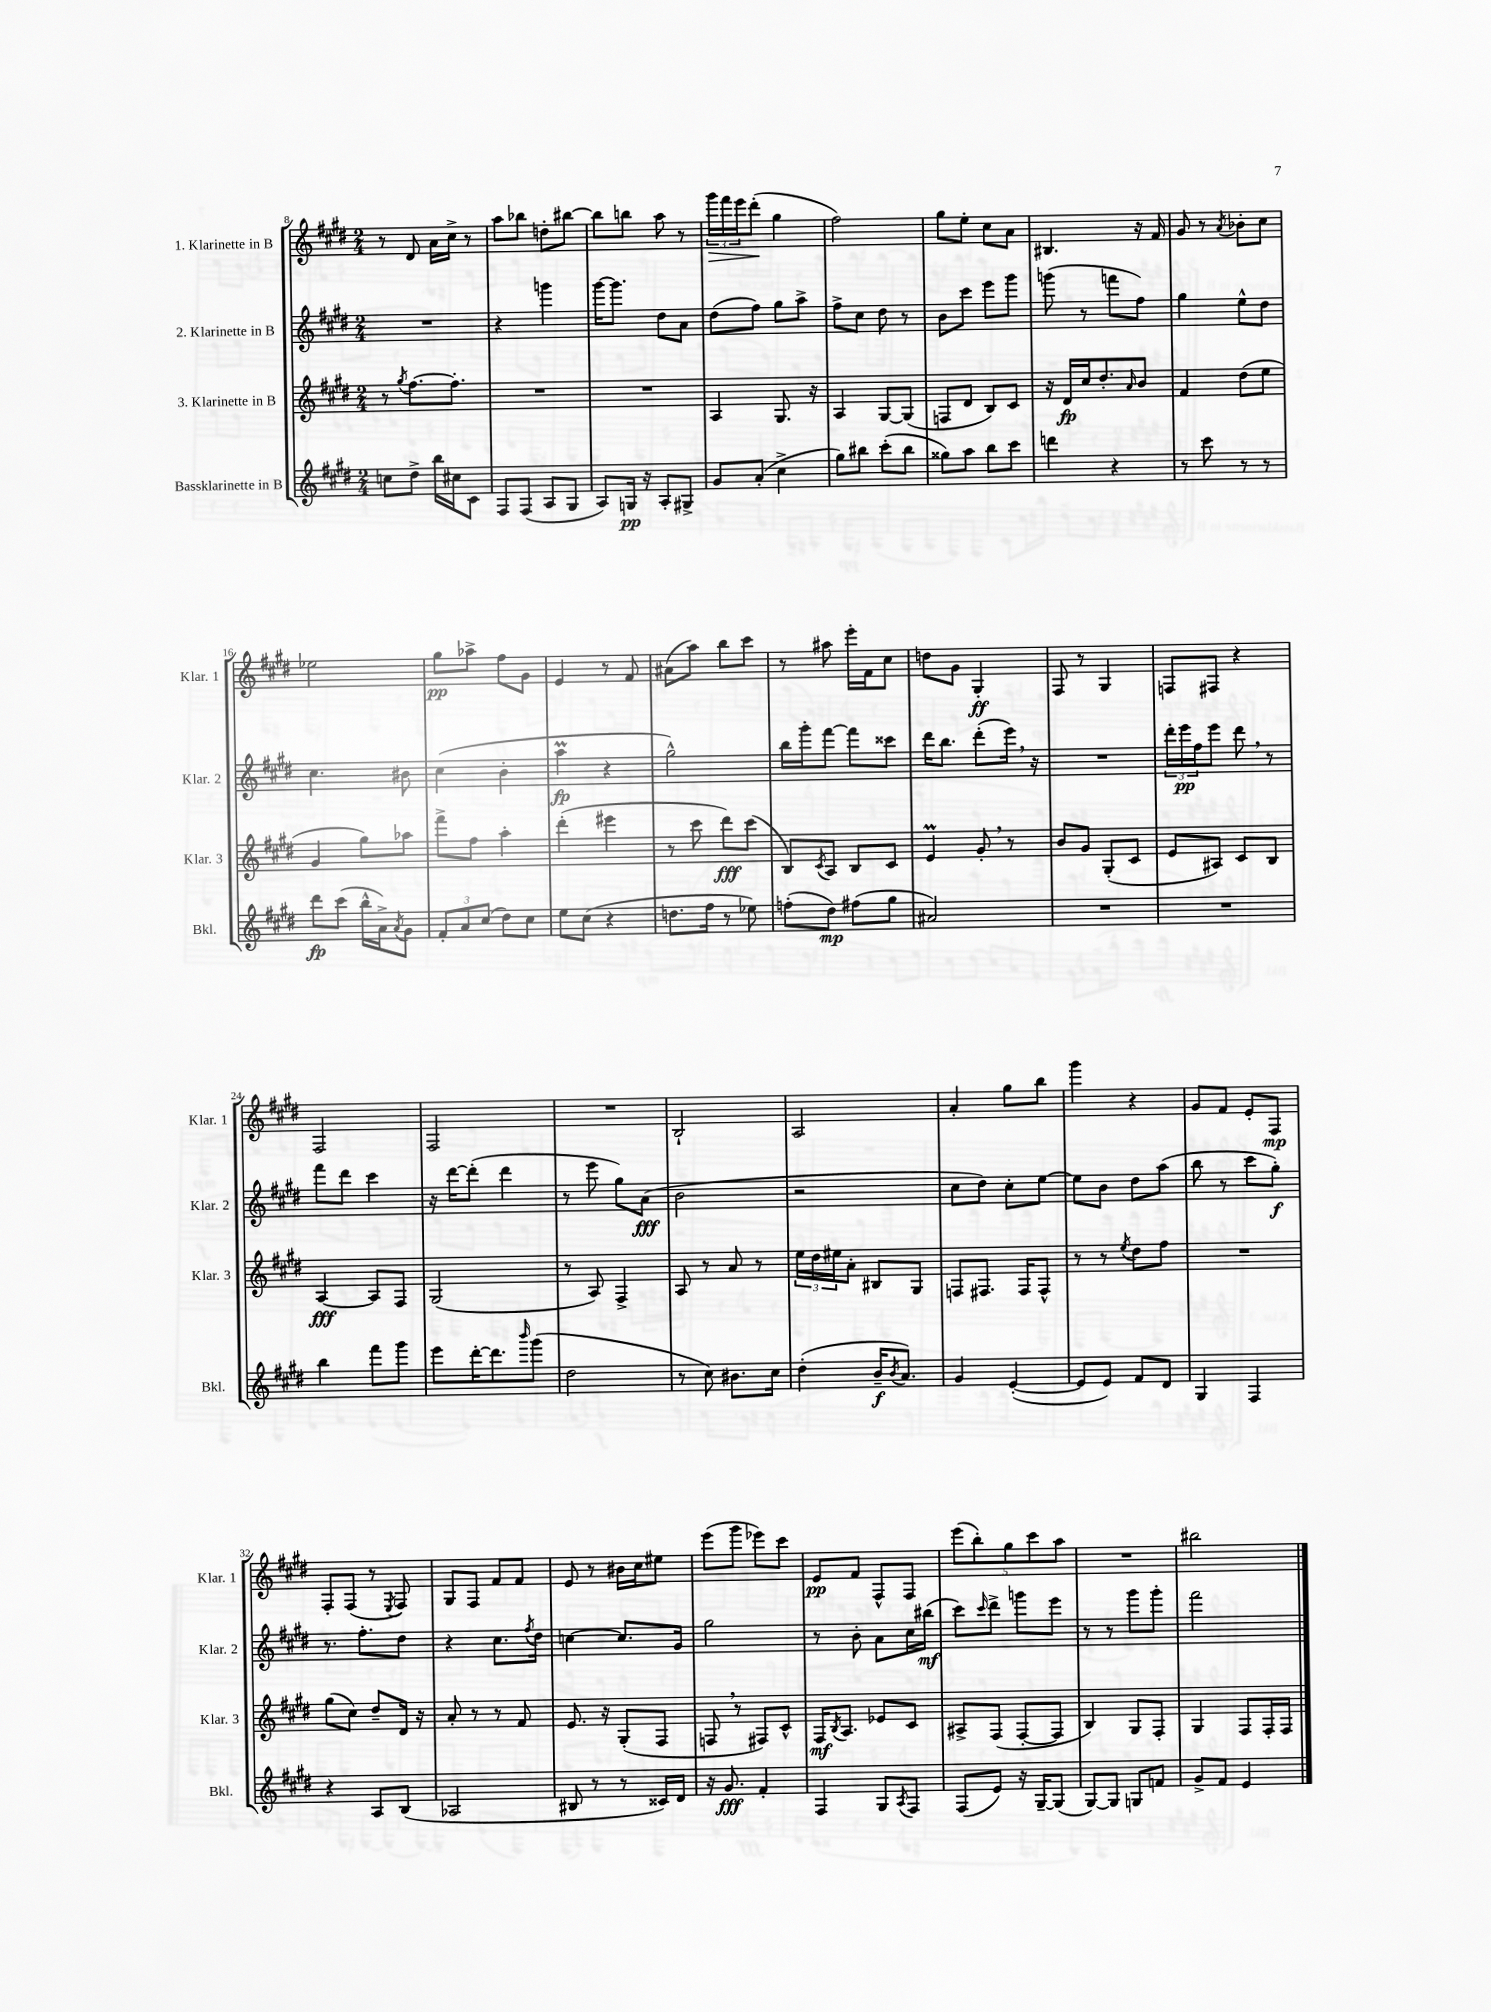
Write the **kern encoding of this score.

**kern	**dynam	**kern	**dynam	**kern	**dynam	**kern	**dynam
*part4	*part4	*part3	*part3	*part2	*part2	*part1	*part1
*staff4	*staff4	*staff3	*staff3	*staff2	*staff2	*staff1	*staff1
*I"Bassklarinette in B	*	*I"3. Klarinette in B	*	*I"2. Klarinette in B	*	*I"1. Klarinette in B	*
*I'Bkl.	*	*I'Klar. 3	*	*I'Klar. 2	*	*I'Klar. 1	*
*clefG2	*	*clefG2	*	*clefG2	*	*clefG2	*
*k[f#c#g#d#]	*	*k[f#c#g#d#]	*	*k[f#c#g#d#]	*	*k[f#c#g#d#]	*
*M2/4	*	*M2/4	*	*M2/4	*	*M2/4	*
=8	=8	=8	=8	=8	=8	=8	=8
8ccn\L	.	8r	.	2r	.	8r	.
.	.	8qgg#/	.	.	.	.	.
8dd#^\J	.	[8.ff#\L	.	.	.	8d#/	.
16bb\LL	.	.	.	.	.	16a\LL	.
16cc#X\J	.	8.ff#'\J]	.	.	.	16cc#^\JJ	.
8c#\J	.	.	.	.	.	8r	.
=9	=9	=9	=9	=9	=9	=9	=9
8F#/L	.	2r	.	4r	.	8aa\L	.
(8F#/J	.	.	.	.	.	8bb-X\J	.
8A/L	.	.	.	4gggn\	.	8ddn'\L	.
8G#/J	.	.	.	.	.	[8bb#X\J	.
=10	=10	=10	=10	=10	=10	=10	=10
8A/L)	.	2r	.	[16ggg#\KL	.	8bb#\L]	.
.	.	.	.	8.ggg#\J]	.	.	.
16Gn/Jk	pp	.	.	.	.	8bbn\J	.
16r	.	.	.	.	.	.	.
8A'/L	.	.	.	8dd#\L	.	8aa\	.
8G#X^/J	.	.	.	8a\J	.	8r	.
=11	=11	=11	=11	=11	=11	=11	=11
!	!	!	!	!	!	!	!LO:HP:b
8g#/L	.	4A/	.	(8dd#\L	.	24ggg#\LL	>
.	.	.	.	.	.	24fff#\	.
.	.	.	.	.	.	24eee\J	.
(8a'/J	.	.	.	8ff#\J)	.	(8ddd#'\J	.
4cc#^\	.	8.G#/	.	8gg#\L	.	4gg#\	]
.	.	.	.	8aa^\J	.	.	.
.	.	16r	.	.	.	.	.
=12	=12	=12	=12	=12	=12	=12	=12
8gg#\L)	.	4A/	.	8ff#^\L	.	2ff#\)	.
8bb#X\J	.	.	.	8cc#\J	.	.	.
(8ccc#'\L	.	[8G#/L	.	8dd#\	.	.	.
8bb#\J	.	(8G#/J]	.	8r	.	.	.
=13	=13	=13	=13	=13	=13	=13	=13
8gg##X\L)	.	8Fn/L	.	8b\L	.	8gg#\L	.
8aa\J	.	8d#/J	.	8ccc#\J	.	8ee'\J	.
8bb\L	.	8B/L)	.	8eee\L	.	8cc#\L	.
8ccc#\J	.	8c#/J	.	8ggg#\J	.	8a\J	.
=14	=14	=14	=14	=14	=14	=14	=14
4dddn\	.	16r	.	(8gggn\	.	4.B#X/	.
.	.	16d#/LL	fp	.	.	.	.
.	.	16cc#/J	.	8r	.	.	.
.	.	8.dd#'/	.	.	.	.	.
4r	.	.	.	8fffn\L	.	.	.
.	.	16qqa/	.	.	.	.	.
.	.	8b/J	.	8ff#\J)	.	16r	.
.	.	.	.	.	.	16f#/	.
=15	=15	=15	=15	=15	=15	=15	=15
8r	.	4f#/	.	4gg#\	.	8g#/	.
8ccc#\	.	.	.	.	.	8r	.
.	.	.	.	.	.	8qa/	.
8r	.	(8dd#\L	.	8ee^^\L	.	8b-X'\L	.
8r	.	8ee\J	.	8dd#\J	.	8cc#\J	.
!!LO:LB:g=z
=16	=16	=16	=16	=16	=16	=16	=16
8ddd#\L	fp	4g#/	.	4.cc#\	.	2ee-X\	.
(8ccc#\J	.	.	.	.	.	.	.
16bb^^\LL	.	8gg#\L)	.	.	.	.	.
16a^\J)	.	.	.	.	.	.	.
8qa/	.	.	.	.	.	.	.
8g#\J	.	8aa-X\J	.	8b#X\	.	.	.
=17	=17	=17	=17	=17	=17	=17	=17
12f#'/L	.	8fff#^\L	.	(4cc#\	.	8gg#\L	pp
12a/	.	.	.	.	.	.	.
.	.	8ff#\J	.	.	.	8aa-X^\J	.
(12cc#/J	.	.	.	.	.	.	.
8dd#\L)	.	4aa'\	.	4b'\	.	8ff#\L	.
8cc#\J	.	.	.	.	.	8g#\J	.
=18	=18	=18	=18	=18	=18	=18	=18
8ee\L	.	(4ddd#'\	.	4aaM\	fp	4e/	.
(8cc#\J	.	.	.	.	.	.	.
4r	.	4eee#X\	.	4r	.	8r	.
.	.	.	.	.	.	8f#/	.
=19	=19	=19	=19	=19	=19	=19	=19
8.ddn\L	.	8r	.	2gg#^^\)	.	(8a#X\L	.
.	.	8ccc#\	.	.	.	8aa\J)	.
16ff#\Jk	.	.	.	.	.	.	.
8r	.	8ddd#\L)	fff	.	.	8bb\L	.
8ee-X\)	.	(8ccc#\J	.	.	.	8ccc#\J	.
=20	=20	=20	=20	=20	=20	=20	=20
(8ffn'\L	.	8B/L)	.	16bb\LL	.	8r	.
.	.	.	.	16ggg#'\J	.	.	.
.	.	8qc#/	.	.	.	.	.
8dd#\J)	mp	8A/J	.	[8fff#\J	.	8aa#X\	.
(8ff#X\L	.	8B/L	.	8fff#\L]	.	16eee'\LL	.
.	.	.	.	.	.	16f#\J	.
8gg#\J	.	8c#/J	.	8ccc##X\J	.	8cc#\J	.
=21	=21	=21	=21	=21	=21	=21	=21
2a#X/)	.	4eM/	.	16ddd#\KL	.	8ddn\L	.
.	.	.	.	8.bb\J	.	.	.
.	.	.	.	.	.	8g#\J	.
.	.	8g#',/	.	(8ddd#'\L	.	4G#'/	ff
.	.	8r	.	16eee,\Jk)	.	.	.
.	.	.	.	16r	.	.	.
=22	=22	=22	=22	=22	=22	=22	=22
2r	.	8b/L	.	2r	.	8F#/	.
.	.	8g#/J	.	.	.	8r	.
.	.	(8G#'/L	.	.	.	4G#/	.
.	.	8c#/J	.	.	.	.	.
=23	=23	=23	=23	=23	=23	=23	=23
2r	.	8e/L	.	24ddd#'\LL	.	8Fn/L	.
.	.	.	.	24eee\	pp	.	.
.	.	.	.	24ff#\J	.	.	.
.	.	8A#X/J)	.	8eee\J	.	8F#X/J	.
.	.	8c#/L	.	8ddd#,\	.	4r	.
.	.	8B/J	.	8r	.	.	.
!!LO:LB:g=z
=24	=24	=24	=24	=24	=24	=24	=24
4bb\	.	[4A/	fff	8fff#\L	.	2F#/	.
.	.	.	.	8ddd#\J	.	.	.
8fff#\L	.	8A/L]	.	4ccc#\	.	.	.
8ggg#\J	.	8F#/J	.	.	.	.	.
=25	=25	=25	=25	=25	=25	=25	=25
8eee\L	.	(2G#/	.	16r	.	2F#/	.
.	.	.	.	[16ddd#\KL	.	.	.
[16ddd#'\K	.	.	.	(8ddd#'\J]	.	.	.
8.ddd#\]	.	.	.	.	.	.	.
.	.	.	.	4ddd#\	.	.	.
16qqbbb/	.	.	.	.	.	.	.
(8ggg#\J	.	.	.	.	.	.	.
=26	=26	=26	=26	=26	=26	=26	=26
2dd#\	.	8r	.	8r	.	2r	.
.	.	8A/)	.	8eee\	.	.	.
.	.	4F#^/	.	8gg#\L)	.	.	.
.	.	.	.	(8a\J	fff	.	.
=27	=27	=27	=27	=27	=27	=27	=27
8r	.	8A/	.	2b\	.	2B`/	.
8cc#\)	.	8r	.	.	.	.	.
8.b#X\L	.	8a/	.	.	.	.	.
.	.	8r	.	.	.	.	.
16cc#\Jk	.	.	.	.	.	.	.
=28	=28	=28	=28	=28	=28	=28	=28
(4dd#'\	.	24ee\LL	.	2r	.	2A/	.
.	.	24dd#\	.	.	.	.	.
.	.	24ee#X\J	.	.	.	.	.
.	.	8a'\J	.	.	.	.	.
16b~/KL	f	8B#X/L	.	.	.	.	.
8qb/	.	.	.	.	.	.	.
8.a/J)	.	.	.	.	.	.	.
.	.	8G#/J	.	.	.	.	.
=29	=29	=29	=29	=29	=29	=29	=29
4g#/	.	8Fn/L	.	8cc#\L	.	4a'/	.
.	.	8.F#X/J	.	8dd#\J)	.	.	.
([4e'/	.	.	.	8cc#'\L	.	8gg#\L	.
.	.	16F#/KL	.	.	.	.	.
.	.	8F#^^/J	.	[8ee\J	.	8bb\J	.
=30	=30	=30	=30	=30	=30	=30	=30
8e/L]	.	8r	.	8ee\L]	.	4ggg#\	.
8e/J)	.	8r	.	8b\J	.	.	.
.	.	8qee/	.	.	.	.	.
8f#/L	.	8dd#\L	.	8dd#\L	.	4r	.
8d#/J	.	8ff#\J	.	(8aa\J	.	.	.
=31	=31	=31	=31	=31	=31	=31	=31
4G#/	.	2r	.	8bb\	.	8g#/L	.
.	.	.	.	8r	.	8f#/J	.
4F#/	.	.	.	8ccc#\L	.	8e'/L	.
.	.	.	.	8gg#'\J)	f	8F#/J	mp
!!LO:LB:g=z
=32	=32	=32	=32	=32	=32	=32	=32
4r	.	(8gg#\L	.	8.r	.	8F#'/L	.
.	.	8cc#\J)	.	.	.	(8F#/J	.
.	.	.	.	8.ff#'\L	.	.	.
8A/L	.	8dd#~/L	.	.	.	8r	.
.	.	.	.	.	.	8qE/	.
(8B/J	.	16d#/Jk	.	8dd#\J	.	8F#/)	.
.	.	16r	.	.	.	.	.
=33	=33	=33	=33	=33	=33	=33	=33
2A-X/	.	8a'/	.	4r	.	8G#/L	.
.	.	8r	.	.	.	8F#/J	.
.	.	8r	.	8.cc#\L	.	8f#/L	.
.	.	8f#/	.	.	.	8f#/J	.
.	.	.	.	8qff#/	.	.	.
.	.	.	.	16dd#\Jk	.	.	.
=34	=34	=34	=34	=34	=34	=34	=34
8B#X/	.	8.e/	.	[4ccn\	.	8e/	.
8r	.	.	.	.	.	8r	.
.	.	16r	.	.	.	.	.
8r	.	(8G#'/L	.	8.cc/L]	.	16b#X\LL	.
.	.	.	.	.	.	16cc#\J	.
16c##X/LL)	.	8F#/J	.	.	.	8ee#X\J	.
16d#/JJ	.	.	.	16g#/Jk	.	.	.
=35	=35	=35	=35	=35	=35	=35	=35
16r	.	8Fn,/	.	2gg#\	.	(8eee\L	.
8.g#/	fff	.	.	.	.	.	.
.	.	8r	.	.	.	8ggg#\J	.
4f#'/	.	8F#X/L)	.	.	.	8eee-X\L)	.
.	.	8c#^^/J	.	.	.	8ccc#\J	.
=36	=36	=36	=36	=36	=36	=36	=36
4F#/	.	16F#/KL	mf	8r	.	8e/L	pp
.	.	8qB/	.	.	.	.	.
.	.	8.A/J	.	.	.	.	.
.	.	.	.	8b'\	.	8f#/J	.
8G#/L	.	8e-X/L	.	8a\L	.	8F#^^/L	.
8qA/	.	.	.	.	.	.	.
8F#/J	.	8c#/J	.	16cc#\L	.	8F#/J	.
.	.	.	.	(16bb#X\JJ	mf	.	.
=37	=37	=37	=37	=37	=37	=37	=37
(8F#/L	.	8A#X^/L	.	8ccc#\L)	.	(10eee\L	.
.	.	.	.	.	.	10bb'\)	.
.	.	.	.	16qqccc#/	.	.	.
8e/J)	.	(8F#/J	.	8ddd#^\J	.	.	.
.	.	.	.	.	.	10gg#\	.
16r	.	[8F#'/L	.	8gggn\L	.	.	.
.	.	.	.	.	.	10ccc#\	.
[16G#~/KL	.	.	.	.	.	.	.
(8G#/J]	.	8F#/J]	.	8eee\J	.	.	.
.	.	.	.	.	.	10aa\J	.
=38	=38	=38	=38	=38	=38	=38	=38
[8G#/L)	.	4B/)	.	8r	.	2r	.
8G#/J]	.	.	.	8r	.	.	.
8Gn/L	.	8G#/L	.	8ggg#\L	.	.	.
8fn/J	.	8F#'/J	.	8ggg#'\J	.	.	.
=39	=39	=39	=39	=39	=39	=39	=39
8g#^/L	.	4G#/	.	2fff#\	.	2bb#X\	.
8f#/J	.	.	.	.	.	.	.
4e/	.	8F#/L	.	.	.	.	.
.	.	16F#'/L	.	.	.	.	.
.	.	16F#/JJ	.	.	.	.	.
==	==	==	==	==	==	==	==
*-	*-	*-	*-	*-	*-	*-	*-
